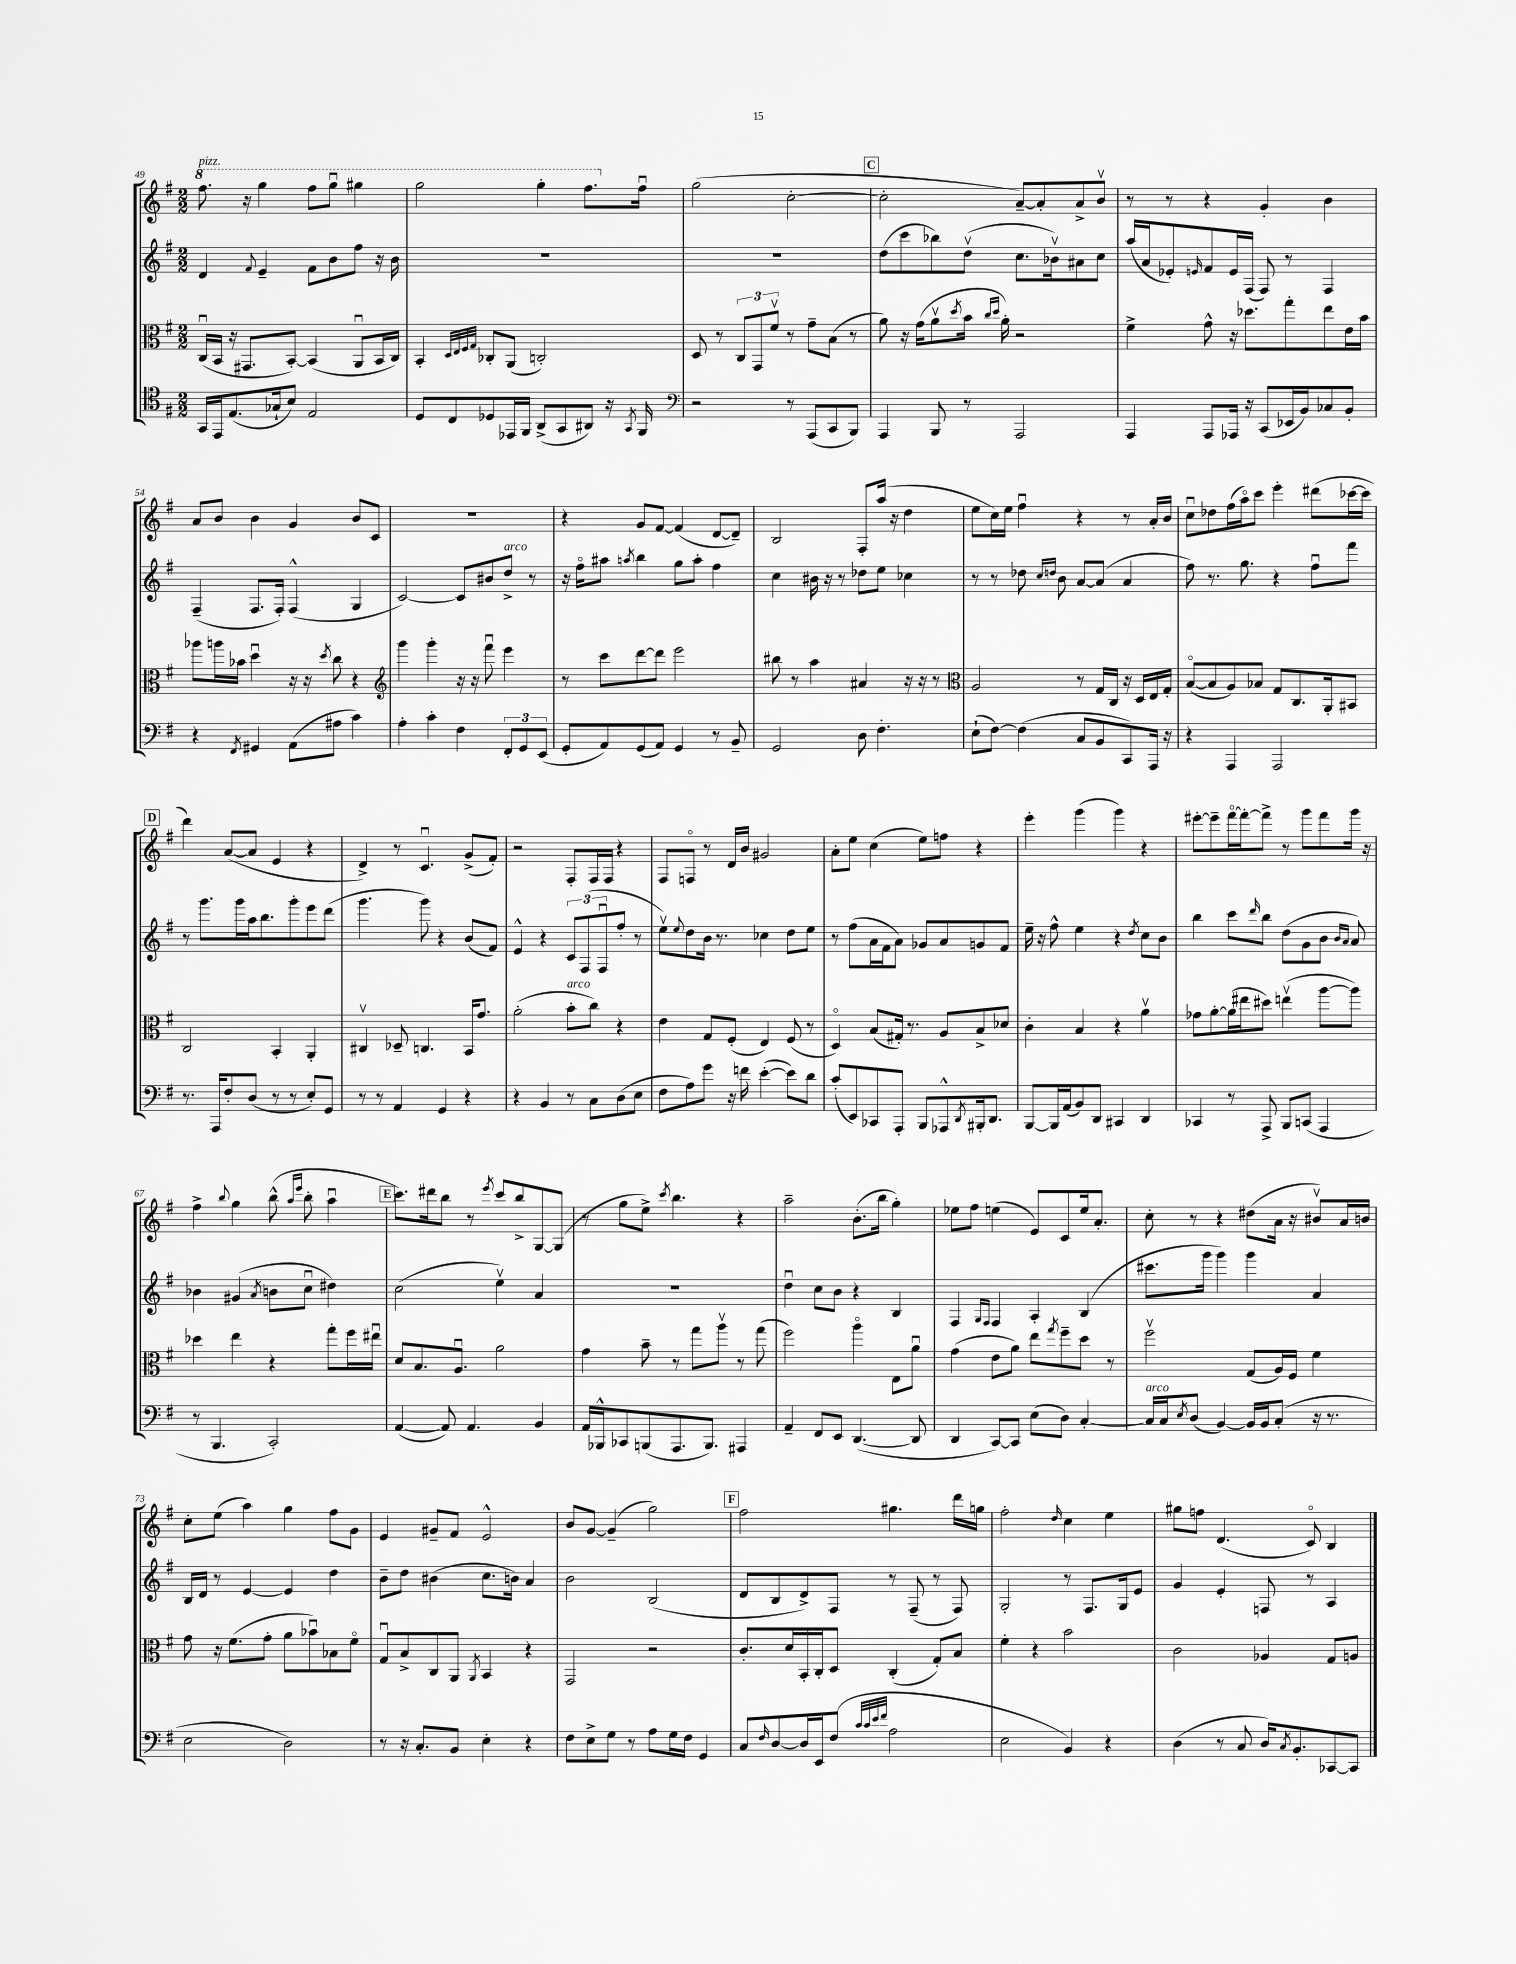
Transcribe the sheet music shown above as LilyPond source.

<<
\new StaffGroup <<
\new Staff = "s0" {
    \clef treble \key g \major \numericTimeSignature \time 2/2
    \ottava #1 fis'''8.^\markup { \italic "pizz." } r16 g'''4 fis'''8 g'''8\downbow gis'''4 |
    g'''2 g'''4-. fis'''8. \ottava #0 fis''16\downbow |
    g''2( c''2~-. |
    \mark \markup { \box "C" } c''2-. a'8~--) a'8-. a'8-> b'8\upbow |
    r8 r8 r4 g'4-. b'4 |
    a'8 b'8 b'4 g'4 b'8 c'8 |
    R1 |
    r4 g'8 fis'8~ fis'4( d'8~ d'8--) |
    b2 fis8-. a''16( r16 d''4 |
    e''8 c''16) e''16 fis''4\downbow r4 r8 a'16-. b'16 |
    c''8\downbow des''8 fis''16( a''16\flageolet) c'''8 e'''4-. dis'''8( ces'''16~ ces'''16 |
    \mark \markup { \box "D" } d'''4) a'8~( a'8 e'4 r4 |
    d'4->) r8 c'4.\downbow g'8->( fis'8-.) |
    r2 fis8-. fis16 fis16 r4 |
    fis8 f8\flageolet r8 d'16 b'16 gis'2 |
    a'8-. e''8 c''4( e''8) f''8 r4 |
    e'''4-. g'''4( g'''4) r4 |
    eis'''8~-. eis'''8-- fis'''16~\flageolet fis'''16~-. fis'''8-> r8 g'''8 fis'''8 g'''16 r16 |
    fis''4-> \appoggiatura { b''8 } g''4 b''8-^( \grace { a''16 e'''16 } b''8-. a''4\downbow |
    \mark \markup { \box "E" } c'''8.) dis'''16 b''8 r8 \acciaccatura { e'''8 } c'''8 b''8-> g8~ g8( |
    r8 g''8 e''8->) \acciaccatura { c'''8 } b''4. r4 |
    a''2-- b'8.-.( b''16 g''4-.) |
    ees''8 fis''8 e''4( e'8) c'8 e''16 a'8.-. |
    c''8-. r8 r4 dis''8( a'16 r16 bis'8\upbow) a'16 b'16 |
    c''8-. e''8( a''4) g''4 fis''8 g'8 |
    e'4 gis'8-- fis'8 e'2-^ |
    b'8 g'8~ g'4--( g''2) |
    \mark \markup { \box "F" } fis''2 gis''4. d'''16 g''16 |
    fis''2-. \grace { d''16 } c''4 e''4 |
    gis''8 f''8 d'4.( c'8\flageolet) b4 \bar "|." |
}
\new Staff = "s1" {
    \clef treble \key g \major \numericTimeSignature \time 2/2
    d'4 \appoggiatura { fis'8 } e'4-- fis'8 b'8 fis''8 r16 b'16 |
    R1 |
    R1 |
    \mark \markup { \box "C" } d''8( c'''8 bes''8) d''8\upbow( c''8. bes'16\upbow) ais'8 c''8 |
    a''16( a'16 ees'8-.) \grace { e'16 } fis'8 e'16 fis16( fis8) r8 fis4 |
    fis4--( fis8. fis16-.) fis4-^( g4 |
    c'2~) c'8 bis'8 d''8->^\markup { \italic "arco" } r8 |
    r16 fis''16\flageolet ais''8 \acciaccatura { a''8 } b''4 g''8 a''8-. fis''4 |
    c''4 bis'16 r16 r8 des''8 e''8 ces''4 |
    r8 r8 des''8 \grace { c''16 d''16 } b'8 a'8~ a'8( a'4 |
    fis''8) r8. g''8. r4 fis''8\downbow fis'''8 |
    \mark \markup { \box "D" } r8 g'''8. g'''16 a''16 b''8. g'''8-. e'''8 d'''8( |
    g'''4. g'''8) r4 b'8( fis'8) |
    e'4-^ r4 \tuplet 3/2 { c'8 fis8( fis8\downbow } fis''8-. r8 |
    e''8\upbow) \appoggiatura { e''8 } d''8 b'16 r8. ces''4 d''8 e''8 |
    r8 fis''8( a'16 fis'16 a'8) ges'8 a'8 g'8 fis'8 |
    e''16-- r16 fis''8-^ e''4 r4 \acciaccatura { d''8 } c''8 b'8 |
    b''4 c'''8 \grace { d'''16 } b''8 d''8( g'8 b'8 \grace { b'16 a'16 } a'8) |
    bes'4 gis'4( \acciaccatura { a'8 } b'8 c''8\downbow dis''4) |
    \mark \markup { \box "E" } c''2( e''4\upbow) a'4 |
    R1 |
    d''4\downbow c''8 b'8 r4 b4 |
    fis4 \grace { g16 fis16 } fis4 a4-. b4( |
    cis'''8. g'''16 g'''4) g'''4 a'4 |
    b16 d'16 r8 e'4~ e'4 d''4 |
    b'8-- d''8 bis'4( c''8. b'16) a'4 |
    b'2 b2( |
    \mark \markup { \box "F" } d'8 b8 d'8->) fis8 r8 fis8--( r8 fis8) |
    g2-. r8 fis8. g16 e'8 |
    g'4 e'4-. f8 r8 a4 \bar "|." |
}
\new Staff = "s2" {
    \clef alto \key g \major \numericTimeSignature \time 2/2
    c16\downbow( b,16 r16 gis,8. b,8~-.) b,4( a,8\downbow b,16 c16) |
    b,4-. \grace { d32 e32 fis32 g32 } ces8-. a,8( c2-.) |
    d8 r8 \tuplet 3/2 { c8 g,8 fis'8\upbow } r8 g'8-- b8( r8 |
    \mark \markup { \box "C" } a'8) r16 g'16( a'8\upbow \acciaccatura { d''8 } b'16 \grace { c''16 d''16 } a'16-.) r2 |
    fis'4-> g'8-^ r16 des''8. g''8-. e''8 e'16 b'16 |
    aes''8 a''16 bes'16 d''4\downbow r16 r16 \acciaccatura { d''8 } c''8 r4 |
    \clef treble g'''4 g'''4-. r16 r16 fis'''8\downbow e'''4 |
    r8 c'''8 d'''8~ d'''8 e'''2 |
    bis''8 r8 a''4 ais'4 r16 r16 r8 |
    \clef alto a2 r8 g16 c16 r16 d16 e16 g16-. |
    b8~\flageolet( b8 a8) bes8 g8 c8. a,16-. bis,8 |
    \mark \markup { \box "D" } c2 b,4-. a,4-. |
    cis4\upbow des8-- c4. b,16 g'8. |
    a'2-.( b'8-.^\markup { \italic "arco" } c''8) r4 |
    e'4 g8 fis8-.( e4) fis8( r8 |
    d4\flageolet) b8( gis16-.) r8. a8 b8-> des'8 |
    c'4-. b4 r4 a'4\upbow |
    ges'8 a'8~-. a'16( eis''16 dis''8) e''4\upbow( a''8~ a''8) |
    des''4 e''4 r4 g''8-. fis''16 eis''16\downbow |
    \mark \markup { \box "E" } d'8 b8. a8.\downbow a'2 |
    g'4 b'8-- r8 g''8 a''8\upbow r8 g''8( |
    fis''2) a''4\flageolet e8 a'8\downbow |
    g'4( e'8 a'8) e''8 \acciaccatura { g''8 } fis''8-- d''8 r8 |
    fis''2\upbow g8( a16) fis16 fis'4 |
    g'8 r16 fis'8.( g'8-. a'8 bes'8\downbow) bes8 fis'8\flageolet |
    g8\downbow b8-> c8 a,8 \acciaccatura { a,8 } b,4 r4 |
    g,2 r2 |
    \mark \markup { \box "F" } c'8.-. d'16 b,16-. c16-. d8 c4-.( g8-.) b8 |
    fis'4-. r4 b'2 |
    c'2 aes4 g8 a8 \bar "|." |
}
\new Staff = "s3" {
    \clef tenor \key g \major \numericTimeSignature \time 2/2
    g,16 e,16 e8.( ges16-! b8) e2 |
    d8 c8 des8 ees,16 fis,16 a,8->( g,8 ais,8) r16 \acciaccatura { g,8 } fis,16 |
    \clef bass r2 r8 a,,8( c,8 b,,8) |
    \mark \markup { \box "C" } a,,4 b,,8 r8 a,,2 |
    a,,4 a,,8 aes,,16 r16 c,8( ees,16 b,16) ces8 b,8-. |
    r4 \acciaccatura { fis,8 } gis,4 a,8( ais8 c'4) |
    a4-. c'4-. fis4 \tuplet 3/2 { fis,8-. g,8 e,8( } |
    g,8-. a,8) g,8( a,8) g,4 r8 b,8-- |
    g,2 d8 fis4.-. |
    e8-!( fis8~) fis4( c8 b,8 c,8) a,,16 r16 |
    r4 a,,4 a,,2 |
    \mark \markup { \box "D" } r8. a,,16 fis8-. d8( r8 r8 e8-.) g,8 |
    r8 r8 a,4 g,4 r4 |
    r4 b,4 r8 c8 d8( e8 |
    fis8 a8) g'8 r16 f'16 e'4~-.( e'8) d'8 |
    c'8-.( e,8) ces,8 a,,8-. b,,8 aes,,8-^ \acciaccatura { d,8 } bis,,16-. d,8. |
    b,,8~ b,,16 a,16( b,8) d,8 cis,4 d,4 |
    ces,4 r8 a,,8-> b,,8 c,8( a,,4 |
    r8 b,,4. c,2-.) |
    \mark \markup { \box "E" } a,4~( a,8) a,4. b,4 |
    a,16 bes,,16-^ ces,8 b,,8( a,,8. b,,8.) ais,,4 |
    a,4-- fis,8 e,8 d,4.~( d,8 |
    d,4 c,8~) c,8 e8( d8) c4~-. |
    c16^\markup { \italic "arco" } c16 \acciaccatura { e8 } d8( b,4~) b,16 b,16 c8-.( r16 r8. |
    e2 d2) |
    r8 r16 c8.-. b,8 e4-. r4 |
    fis8 e8-> g8 r8 a8 g16 fis16 g,4 |
    \mark \markup { \box "F" } c8 \grace { fis16 } d8~ d16 e,16 fis8( \grace { c'32 c'32 e'32 fis'32 } a2 |
    e2 b,4) r4 |
    d4( r8 c8 d16) \acciaccatura { c8 } b,8.-. ces,8~ ces,8 \bar "|." |
}
>>
>>
\layout { \context { \Score currentBarNumber = #49 } }
